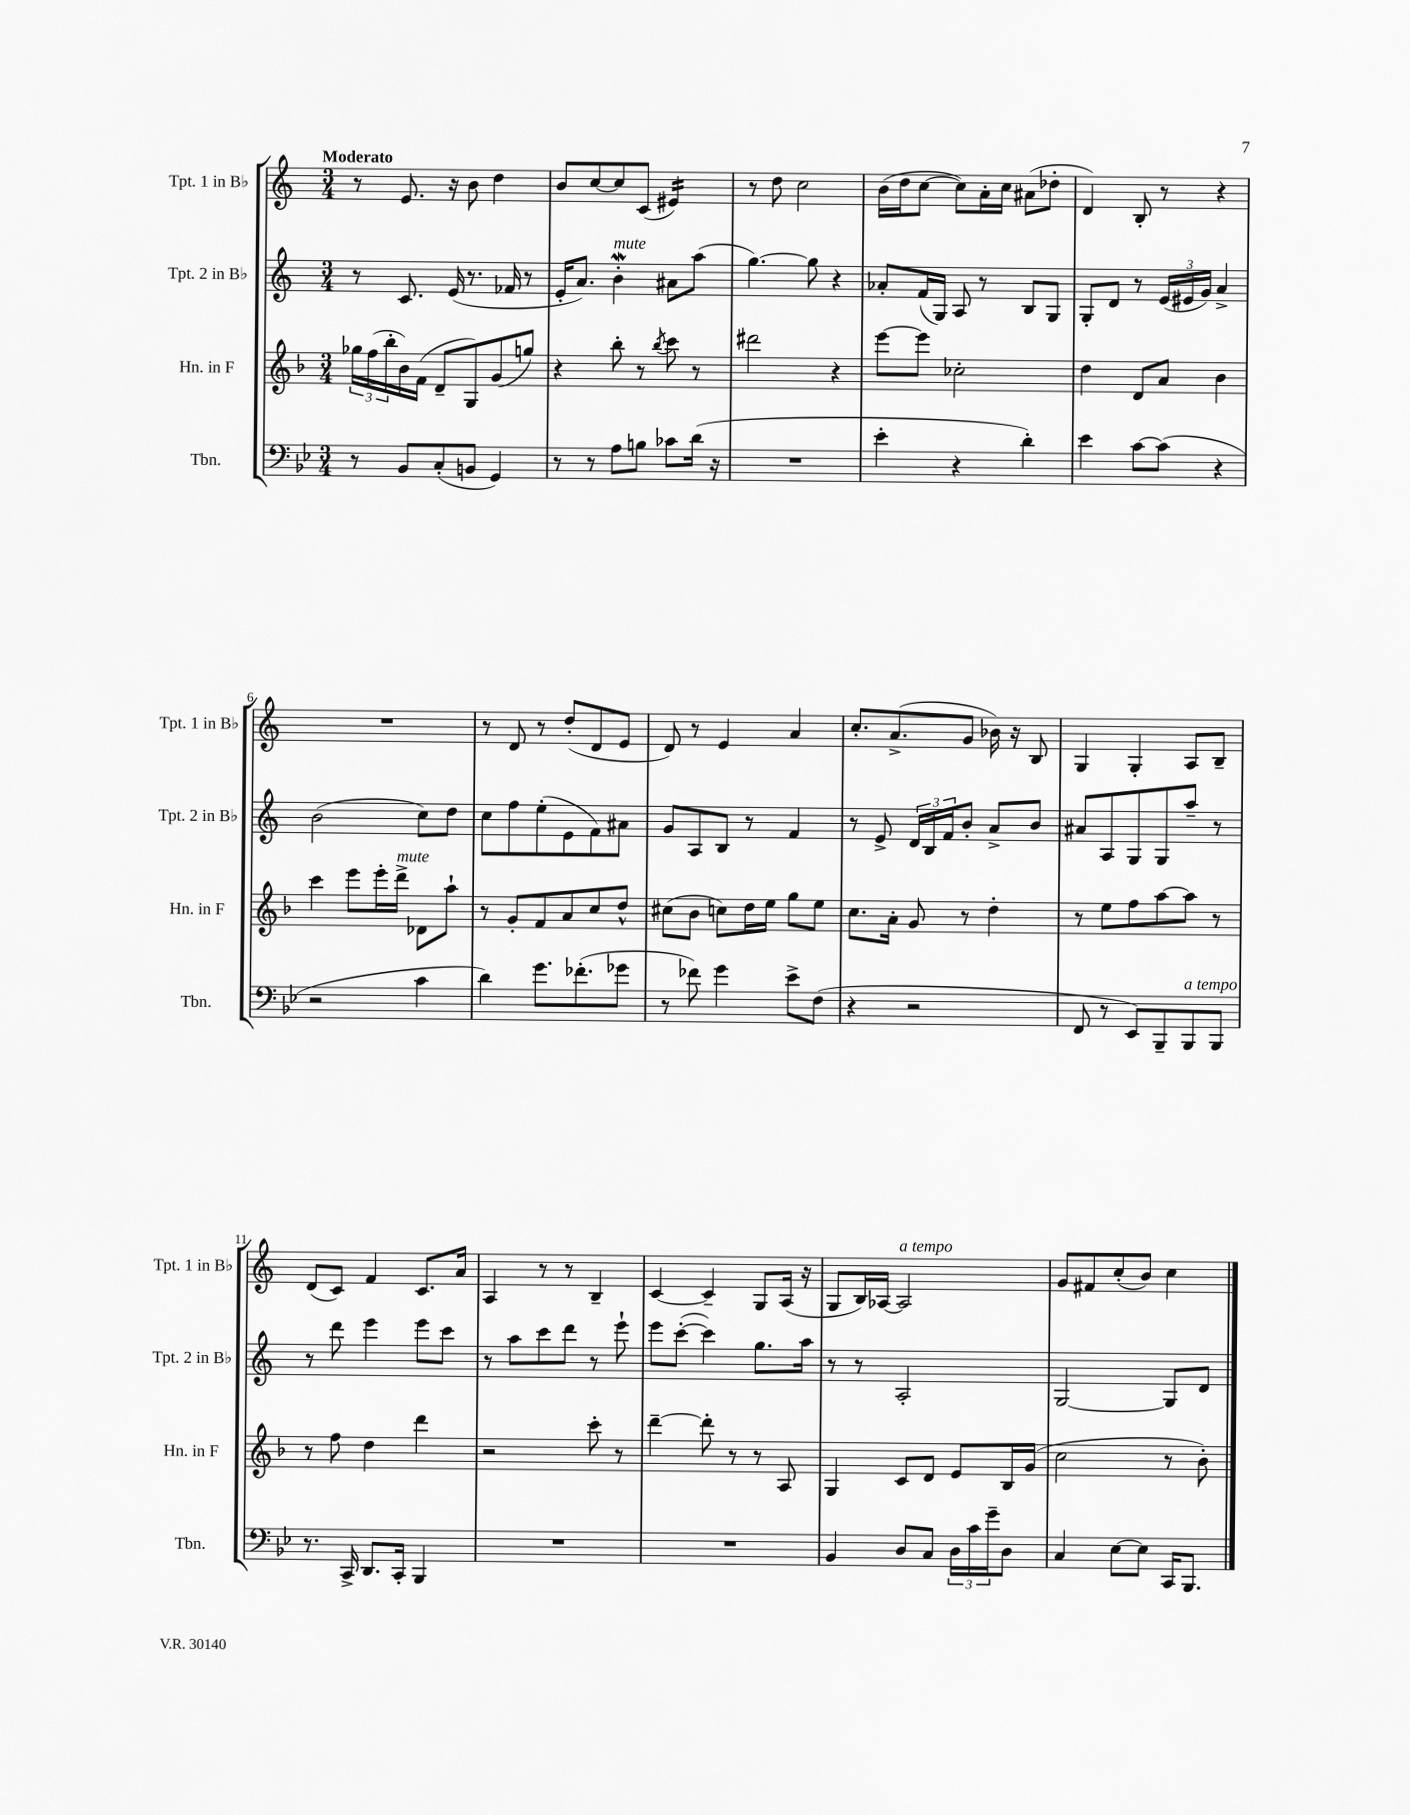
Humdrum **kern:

**kern	**kern	**kern	**kern
*staff4	*staff3	*staff2	*staff1
*clefF4	*clefG2	*clefG2	*clefG2
*k[b-e-]	*k[b-]	*k[]	*k[]
*M3/4	*M3/4	*M3/4	*M3/4
8r	24gg-	8r	8r
.	(24ff	.	.
.	24bb-'	.	.
8BB-	16b-)	8.c	8.e
.	(16f	.	.
(8C'	8d~	.	.
.	.	(16e	16r
8BB	8G)	8.r	8b
4GG)	(8g	.	4dd
.	.	16f-	.
.	8gg)	8r	.
=	=	=	=
8r	4r	16e'	8b
.	.	8.a)	.
8r	.	.	[8cc
8A	8bb-'	4b'	8cc]
8B	8r	.	(8c
.	8qbb-	.	.
8c-	8ccc	8a#	4e#)
(16d	8r	(8aa	.
16r	.	.	.
=	=	=	=
2.r	2ddd#	[4.gg)	8r
.	.	.	8dd
.	.	.	2cc
.	.	8gg]	.
.	4r	4r	.
=	=	=	=
4e-'	[8eee	8a-'	(16b
.	.	.	16dd
.	8eee]	(16f	[8cc
.	.	16G)	.
4r	2cc-'	8A	8cc])
.	.	8r	16a'
.	.	.	16cc
4d')	.	8B	(8a#
.	.	8G	8dd-'
=	=	=	=
4e-	4dd	8G'	4d)
.	.	8d	.
[8c	8d	8r	8B'
(8c]	8a	(24e	8r
.	.	24e#	.
.	.	24g)	.
4r	4b-	4a^	4r
=	=	=	=
2r	4ccc	(2b	2.r
.	8eee	.	.
.	16eee'	.	.
.	16ddd^	.	.
4c	8d-	8cc)	.
.	8aa`	8dd	.
=	=	=	=
4d)	8r	8cc	8r
.	8g'	8ff	8d
8.g	8f	(8ee'	8r
.	8a	8e	(8dd'
(8.f-'	.	.	.
.	8cc	8f)	8d
8g-	8dd^^	8a#	8e
=	=	=	=
8r	(8cc#	8g	8d)
8f-)	8b-	8A	8r
4g	8cc)	8B	4e
.	16dd	8r	.
.	16ee	.	.
8e-^	8gg	4f	4a
(8F	8ee	.	.
=	=	=	=
4r	8.cc	8r	8.cc'
.	.	8e^	.
.	16a'	.	(8.a^
2r	8g	24d	.
.	.	24B	.
.	.	24f	.
.	8r	8b'	8g
.	4dd'	8a^	16b-)
.	.	.	16r
.	.	8b	8B
=	=	=	=
8FF	8r	8a#	4G
8r	8ee	8A	.
8EE-)	8ff	8G	4G'
8BBB-~	[8aa	8G	.
8BBB-	8aa]	8aa~	8A
8BBB-	8r	8r	8B~
=	=	=	=
8.r	8r	8r	(8d
.	8ff	8ddd	8c)
16CC^	.	.	.
8.DD	4dd	4eee	4f
16CC'	.	.	.
4BBB-	4ddd	8eee	8.c
.	.	8ccc	.
.	.	.	16a
=	=	=	=
2.r	2r	8r	4A
.	.	8aa	.
.	.	8ccc	8r
.	.	8ddd	8r
.	8ccc'	8r	4B~
.	8r	8eee`	.
=	=	=	=
2.r	[4ddd~	8eee	[4c
.	.	([8ccc'	.
.	8ddd']	4ccc])	4c~]
.	8r	.	.
.	8r	8.gg	8G
.	8A	.	(16A
.	.	16aa	16r
=	=	=	=
4BB-	4G	8r	8G
.	.	8r	16B)
.	.	.	[16A-
8D	8c	2A'	2A-]
8C	8d	.	.
24D	8e	.	.
24c	.	.	.
24g~	.	.	.
8D	16B-	.	.
.	(16g	.	.
=	=	=	=
4C	2cc	[2G	8g
.	.	.	8f#
[8E-	.	.	(8cc'
8E-]	.	.	8b)
16CC	8r	8G]	4cc
8.BBB-	.	.	.
.	8b-')	8d	.
==	==	==	==
*-	*-	*-	*-
